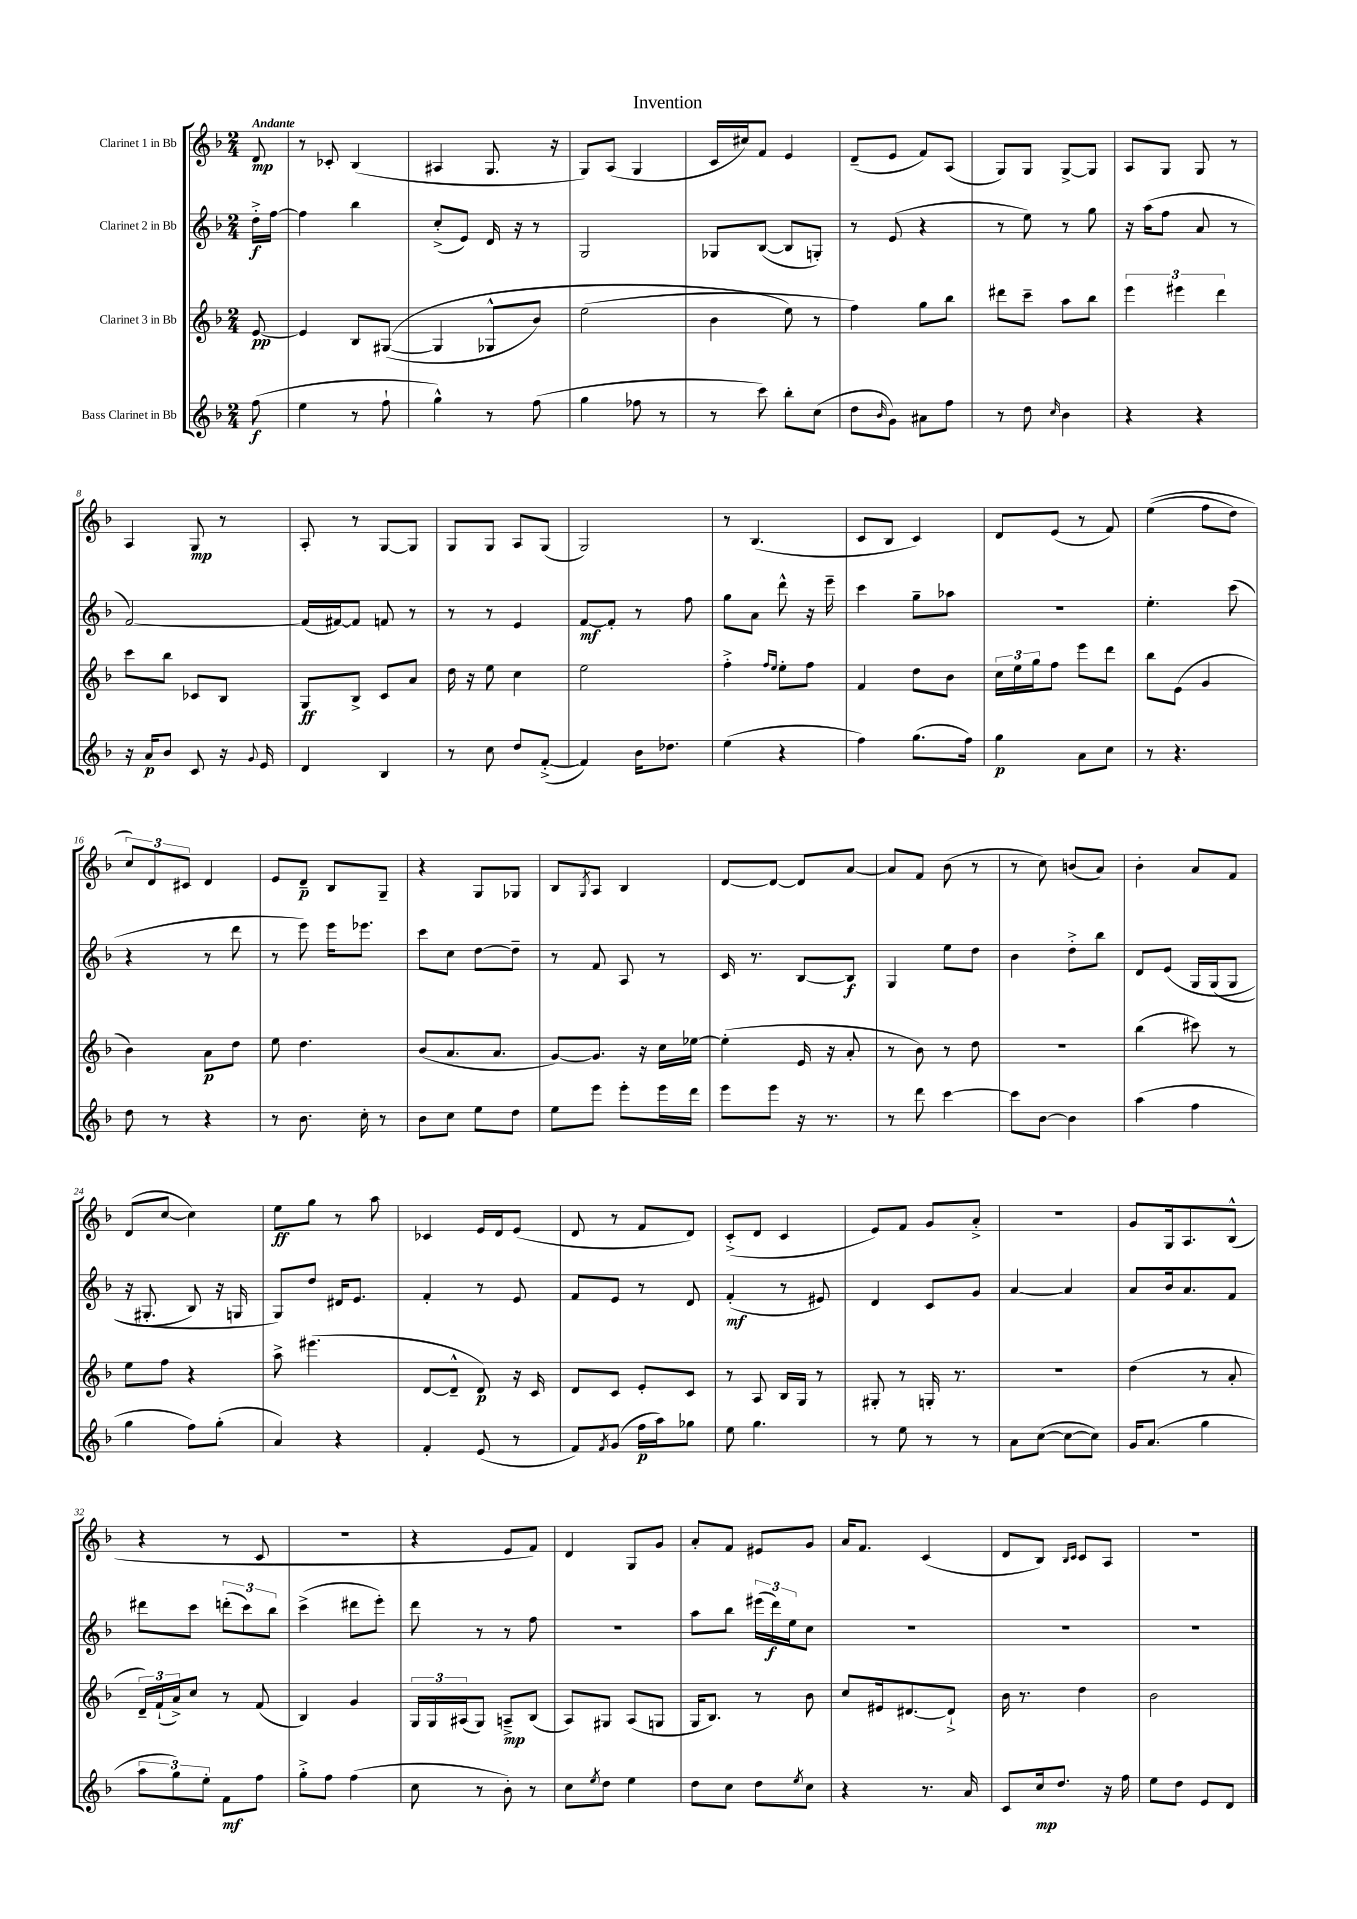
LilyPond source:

\header { title = "Invention" }
<<
\new StaffGroup <<
\new Staff = "s0" \with { instrumentName = "Clarinet 1 in Bb" } {
    \clef treble \key f \major \numericTimeSignature \time 2/4 \partial 8 \tempo "Andante"
    d'8\mp |
    r8 ces'8-. bes4( |
    ais4 g8. r16 |
    g8) a8( g4 |
    c'16 cis''16) f'8 e'4 |
    d'8--( e'8 f'8) a8( |
    g8) g8 g8~-> g8 |
    a8 g8 g8 r8 |
    a4 g8\mp r8 |
    a8-. r8 g8~ g8 |
    g8 g8 a8 g8( |
    g2) |
    r8 bes4.( |
    c'8 bes8 c'4) |
    d'8 e'8( r8 f'8) |
    e''4(\( f''8 d''8) |
    \tuplet 3/2 { c''8\) d'8 cis'8 } d'4 |
    e'8 d'8--\p bes8 g8-- |
    r4 g8 ges8 |
    bes8 \acciaccatura { g8 } a8 bes4 |
    d'8~ d'8~ d'8 a'8~ |
    a'8 f'8 bes'8( r8 |
    r8 c''8) b'8( a'8) |
    bes'4-. a'8 f'8 |
    d'8( c''8~ c''4) |
    e''8\ff g''8 r8 a''8 |
    ces'4 e'16 d'16 e'8( |
    d'8 r8 f'8 d'8) |
    c'8-.->( d'8 c'4 |
    e'8) f'8 g'8 a'8-.-> |
    R2 |
    g'8 g16 a8. bes8-^( |
    r4 r8 c'8 |
    r2 |
    r4 e'8 f'8) |
    d'4 g8 g'8 |
    a'8-. f'8 eis'8 g'8 |
    a'16 f'8. c'4( |
    d'8 bes8) \grace { bes16 c'16 } c'8 a8 |
    R2 \bar "|." |
}
\new Staff = "s1" \with { instrumentName = "Clarinet 2 in Bb" } {
    \clef treble \key f \major \numericTimeSignature \time 2/4 \partial 8
    d''16-.->\f f''16~ |
    f''4 bes''4 |
    c''8-.->( e'8) d'16 r16 r8 |
    g2 |
    ges8 bes8~( bes8 g8-.) |
    r8 e'8( r4 |
    r8 e''8) r8 g''8 |
    r16 a''16( f''8 a'8 r8 |
    f'2~) |
    f'16( fis'16~) fis'8 f'8 r8 |
    r8 r8 e'4 |
    f'8~\mf f'8-. r8 f''8 |
    g''8 a'8 d'''8-^ r16 e'''16-- |
    c'''4 g''8-- aes''8 |
    r2 |
    e''4.-. c'''8( |
    r4 r8 d'''8 |
    r8 e'''8) e'''16 ees'''8. |
    c'''8 c''8 d''8~ d''8-- |
    r8 f'8 a8 r8 |
    c'16 r8. bes8~ bes8\f |
    g4 e''8 d''8 |
    bes'4 d''8-.-> bes''8 |
    d'8 e'8\( g16 g16( g8 |
    r16 gis8.-. bes8) r16 g16 |
    g8\) d''8 dis'16 e'8. |
    f'4-. r8 e'8 |
    f'8 e'8 r8 d'8 |
    f'4-.\mf( r8 eis'8) |
    d'4 c'8 g'8 |
    a'4~ a'4 |
    a'8 bes'16 a'8. f'8 |
    dis'''8 c'''8 \tuplet 3/2 { d'''8-.( c'''8) bes''8 } |
    c'''4->( dis'''8 e'''8-.) |
    d'''8 r8 r8 f''8 |
    R2 |
    a''8 bes''8 \tuplet 3/2 { eis'''16( d'''16\f) e''16 } c''8 |
    R2 |
    R2 |
    R2 \bar "|." |
}
\new Staff = "s2" \with { instrumentName = "Clarinet 3 in Bb" } {
    \clef treble \key f \major \numericTimeSignature \time 2/4 \partial 8
    e'8~\pp |
    e'4 bes8 gis8~(\( |
    gis4 ges8-^ bes'8) |
    e''2( |
    bes'4 e''8\) r8 |
    f''4) g''8 bes''8 |
    dis'''8 c'''8-- a''8 bes''8 |
    \tuplet 3/2 { e'''4 eis'''4 d'''4 } |
    c'''8 bes''8 ces'8 bes8 |
    g8\ff bes8-> c'8 a'8 |
    d''16 r16 e''8 c''4 |
    e''2 |
    f''4-.-> \grace { f''16 e''16 } e''8-. f''8 |
    f'4 d''8 bes'8 |
    \tuplet 3/2 { c''16 e''16 g''16 } f''8 e'''8 d'''8 |
    bes''8 e'8( g'4 |
    bes'4) a'8\p d''8 |
    e''8 d''4. |
    bes'8( a'8. a'8. |
    g'8~) g'8. r16 c''16 ees''16~ |
    ees''4-.( e'16 r16 a'8-. |
    r8 bes'8) r8 d''8 |
    R2 |
    bes''4( cis'''8) r8 |
    e''8 f''8 r4 |
    a''8-> eis'''4.( |
    d'8~ d'8---^ d'8\p) r16 c'16 |
    d'8 c'8 e'8-. c'8 |
    r8 a8 bes16 g16 r8 |
    gis8-. r8 g16-. r8. |
    R2 |
    d''4( r8 a'8-. |
    \tuplet 3/2 { d'16--) f'16-!( a'16->) } c''8 r8 f'8( |
    bes4) g'4 |
    \tuplet 3/2 { g16 g16 ais16( } g8) a8--->\mp bes8( |
    a8) gis8 a8( g8 |
    g16 bes8.) r8 bes'8 |
    c''8 eis'16 dis'8.~ dis'8-!-> |
    bes'16 r8. d''4 |
    bes'2 \bar "|." |
}
\new Staff = "s3" \with { instrumentName = "Bass Clarinet in Bb" } {
    \clef treble \key f \major \numericTimeSignature \time 2/4 \partial 8
    f''8\f( |
    e''4 r8 f''8-! |
    g''4-^) r8 f''8( |
    g''4 fes''8 r8 |
    r8 c'''8) bes''8-. c''8( |
    d''8 \grace { bes'16 } g'8) ais'8 f''8 |
    r8 d''8 \grace { c''16 } bes'4 |
    r4 r4 |
    r16 a'16\p bes'8 c'8 r16 \appoggiatura { g'8 } e'16 |
    d'4 bes4 |
    r8 c''8 d''8 f'8~-.->( |
    f'4) bes'16 des''8. |
    e''4( r4 |
    f''4) g''8.( f''16) |
    g''4\p a'8 c''8 |
    r8 r4. |
    d''8 r8 r4 |
    r8 bes'8. c''16-. r8 |
    bes'8 c''8 e''8 d''8 |
    e''8 e'''8 e'''8-. e'''16 d'''16 |
    e'''8 e'''8 r16 r8. |
    r8 d'''8 c'''4~ |
    c'''8 bes'8~ bes'4 |
    a''4( f''4 |
    g''4 f''8) g''8-.( |
    a'4) r4 |
    f'4-. e'8( r8 |
    f'8) \acciaccatura { f'8 } g'8( f''16\p a''16) ges''8 |
    e''8 g''4. |
    r8 e''8 r8 r8 |
    a'8 c''8~( c''8~ c''8) |
    g'16 a'8.( g''4 |
    \tuplet 3/2 { a''8 g''8) e''8-. } f'8\mf f''8 |
    g''8-.-> f''8 f''4( |
    c''8 r8 bes'8-.) r8 |
    c''8 \acciaccatura { e''8 } d''8 e''4 |
    d''8 c''8 d''8 \acciaccatura { e''8 } c''8 |
    r4 r8. a'16 |
    c'8 c''16\mp d''8. r16 f''16 |
    e''8 d''8 e'8 d'8 \bar "|." |
}
>>
>>
